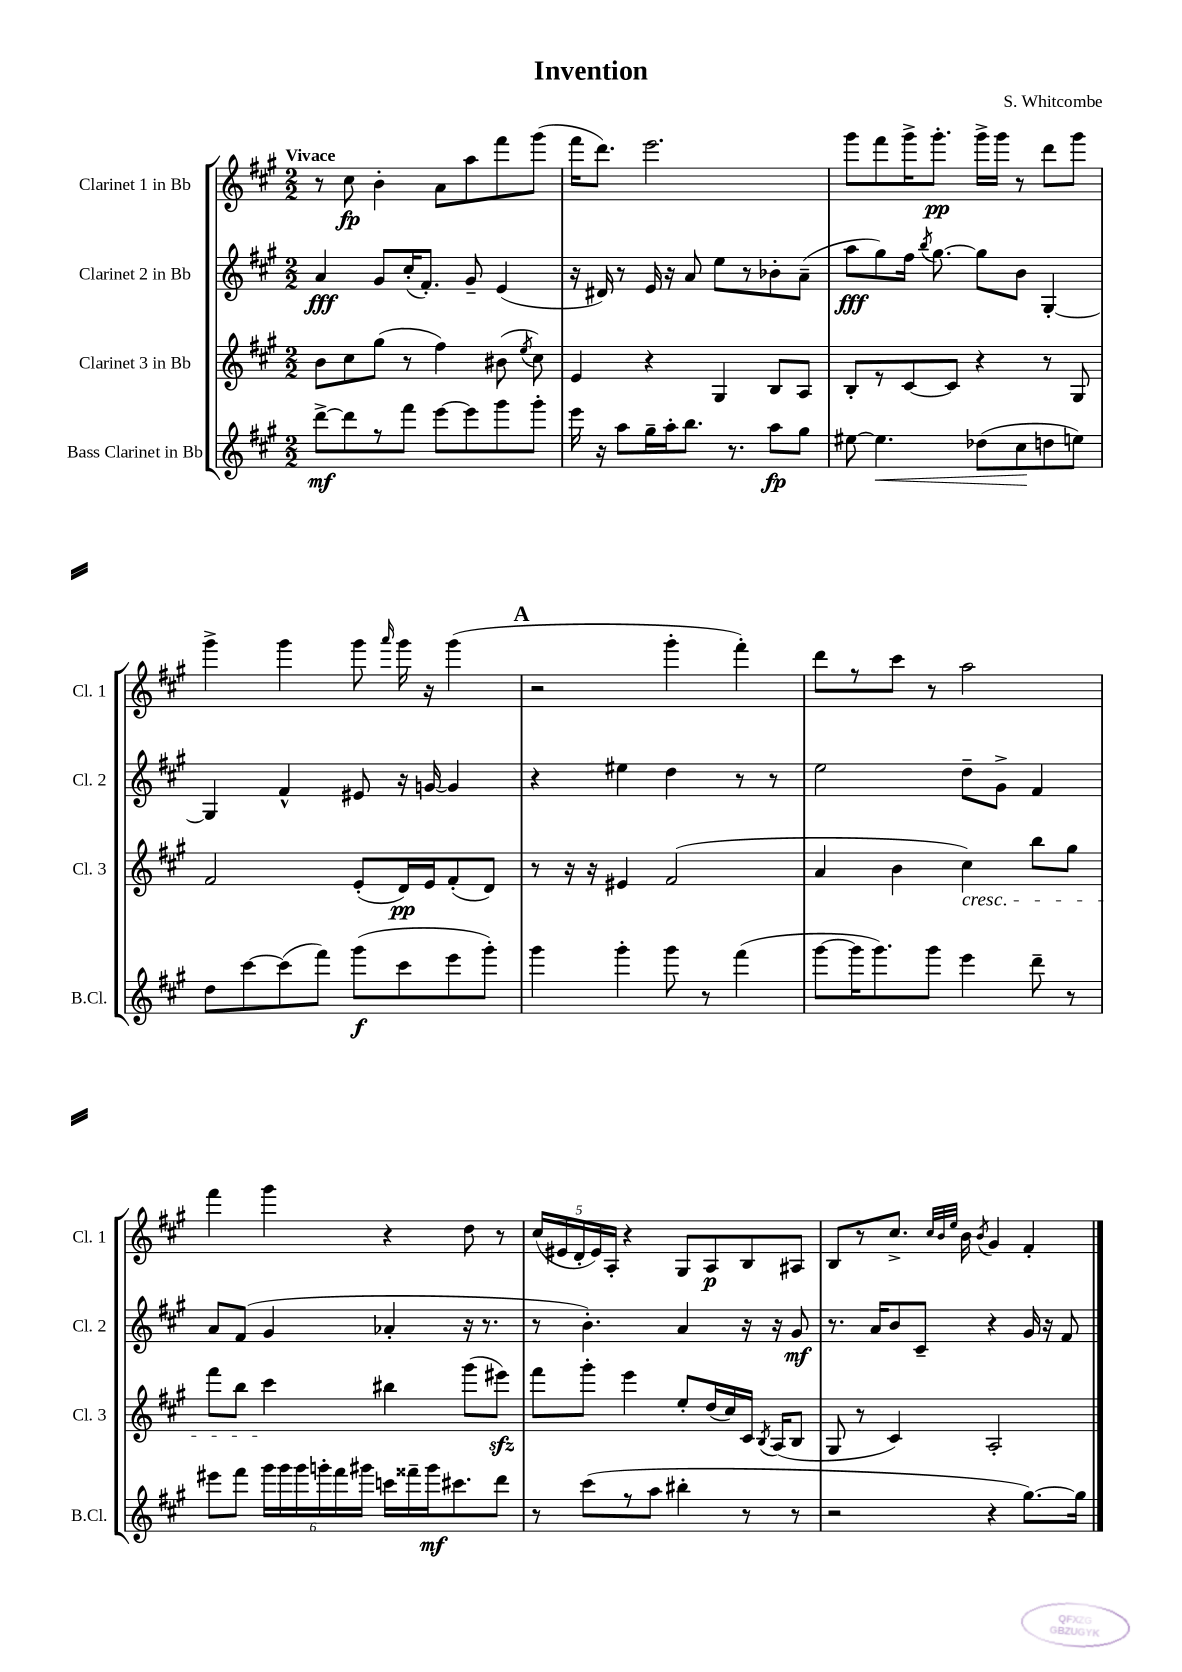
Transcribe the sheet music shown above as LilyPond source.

\header { title = "Invention" composer = "S. Whitcombe" }
<<
\new StaffGroup <<
\new Staff = "s0" \with { instrumentName = "Clarinet 1 in Bb" shortInstrumentName = "Cl. 1" } {
    \clef treble \key a \major \numericTimeSignature \time 2/2 \tempo "Vivace"
    \autoBeamOff r8 cis''8\fp b'4-. a'8[ a''8 fis'''8 gis'''8]( |
    fis'''16[ d'''8.]) e'''2. |
    gis'''8[ fis'''8 gis'''16-> gis'''8.]-.\pp gis'''16[-> gis'''16] r8 d'''8[ gis'''8] |
    gis'''4-> gis'''4 gis'''8 \grace { a'''16 } gis'''16 r16 gis'''4( |
    \mark \markup { \bold "A" } r2 gis'''4-. fis'''4-.) |
    d'''8[ r8 cis'''8] r8 a''2 |
    fis'''4 gis'''4 r4 d''8 r8 |
    \tuplet 5/4 { cis''16[( eis'16 d'16-. eis'16) a16]-. } r4 gis8[ a8\p b8 ais8] |
    b8[ r8 cis''8.]-> \grace { cis''32[ b'32 e''32] } b'16 \acciaccatura { b'8 } gis'4 fis'4-. \bar "|." |
}
\new Staff = "s1" \with { instrumentName = "Clarinet 2 in Bb" shortInstrumentName = "Cl. 2" } {
    \clef treble \key a \major \numericTimeSignature \time 2/2
    \autoBeamOff a'4\fff gis'8[ cis''16-.( fis'8.]-.) gis'8-- e'4( |
    r16 dis'16) r8 e'16 r16 a'8 e''8[ r8 bes'8-. a'8]--( |
    a''8[\fff gis''8) fis''16] \acciaccatura { b''8 } gis''8.~ gis''8[ b'8] gis4~-. |
    gis4 fis'4-^ eis'8 r16 g'16~ g'4 |
    \mark \markup { \bold "A" } r4 eis''4 d''4 r8 r8 |
    e''2 d''8[-- gis'8]-> fis'4 |
    a'8[ fis'8]( gis'4 aes'4-. r16 r8. |
    r8 b'4.-.) a'4 r16 r16 gis'8\mf |
    r8. a'16[ b'8 cis'8]-- r4 gis'16 r16 fis'8 \bar "|." |
}
\new Staff = "s2" \with { instrumentName = "Clarinet 3 in Bb" shortInstrumentName = "Cl. 3" } {
    \clef treble \key a \major \numericTimeSignature \time 2/2
    \autoBeamOff b'8[ cis''8 gis''8]( r8 fis''4) bis'8( \acciaccatura { e''8 } cis''8) |
    e'4 r4 gis4 b8[ a8] |
    b8[-. r8 cis'8~ cis'8] r4 r8 gis8 |
    fis'2 e'8[-.( d'16\pp) e'16 fis'8-.( d'8]) |
    \mark \markup { \bold "A" } r8 r16 r16 eis'4 fis'2( |
    a'4 b'4 cis''4\cresc) b''8[ gis''8] |
    fis'''8[ b''8] cis'''4\! bis''4 gis'''8[( eis'''8]\sfz) |
    fis'''8[ gis'''8]-. e'''4 e''8[-. d''16( cis''16) cis'16] \acciaccatura { b8 } a16[( b8] |
    gis8 r8 cis'4) a2-. \bar "|." |
}
\new Staff = "s3" \with { instrumentName = "Bass Clarinet in Bb" shortInstrumentName = "B.Cl." } {
    \clef treble \key a \major \numericTimeSignature \time 2/2
    \autoBeamOff d'''8[~->\mf d'''8 r8 fis'''8] e'''8[~ e'''8 gis'''8 gis'''8]-. |
    e'''16 r16 a''8[ gis''16-- a''16-. b''8.] r8. a''8[\fp gis''8] |
    eis''8~ eis''4.\< des''8[( cis''8\! d''8 e''8]) |
    d''8[ cis'''8~ cis'''8( fis'''8]) gis'''8[\f( cis'''8 e'''8 gis'''8]-.) |
    \mark \markup { \bold "A" } gis'''4 gis'''4-. gis'''8 r8 fis'''4( |
    gis'''8[~ gis'''16 gis'''8.) gis'''8] e'''4 d'''8-- r8 |
    eis'''8[ fis'''8] \tuplet 6/4 { gis'''16[ gis'''16 gis'''16 g'''16-. fis'''16 gis'''16] } c'''16[ fisis'''16-- gis'''16\mf cis'''8. d'''8] |
    r8 cis'''8[( r8 a''8] bis''4-. r8 r8 |
    r2 r4 gis''8.[~) gis''16] \bar "|." |
}
>>
>>
\layout { \context { \Score \remove "Bar_number_engraver" } }
